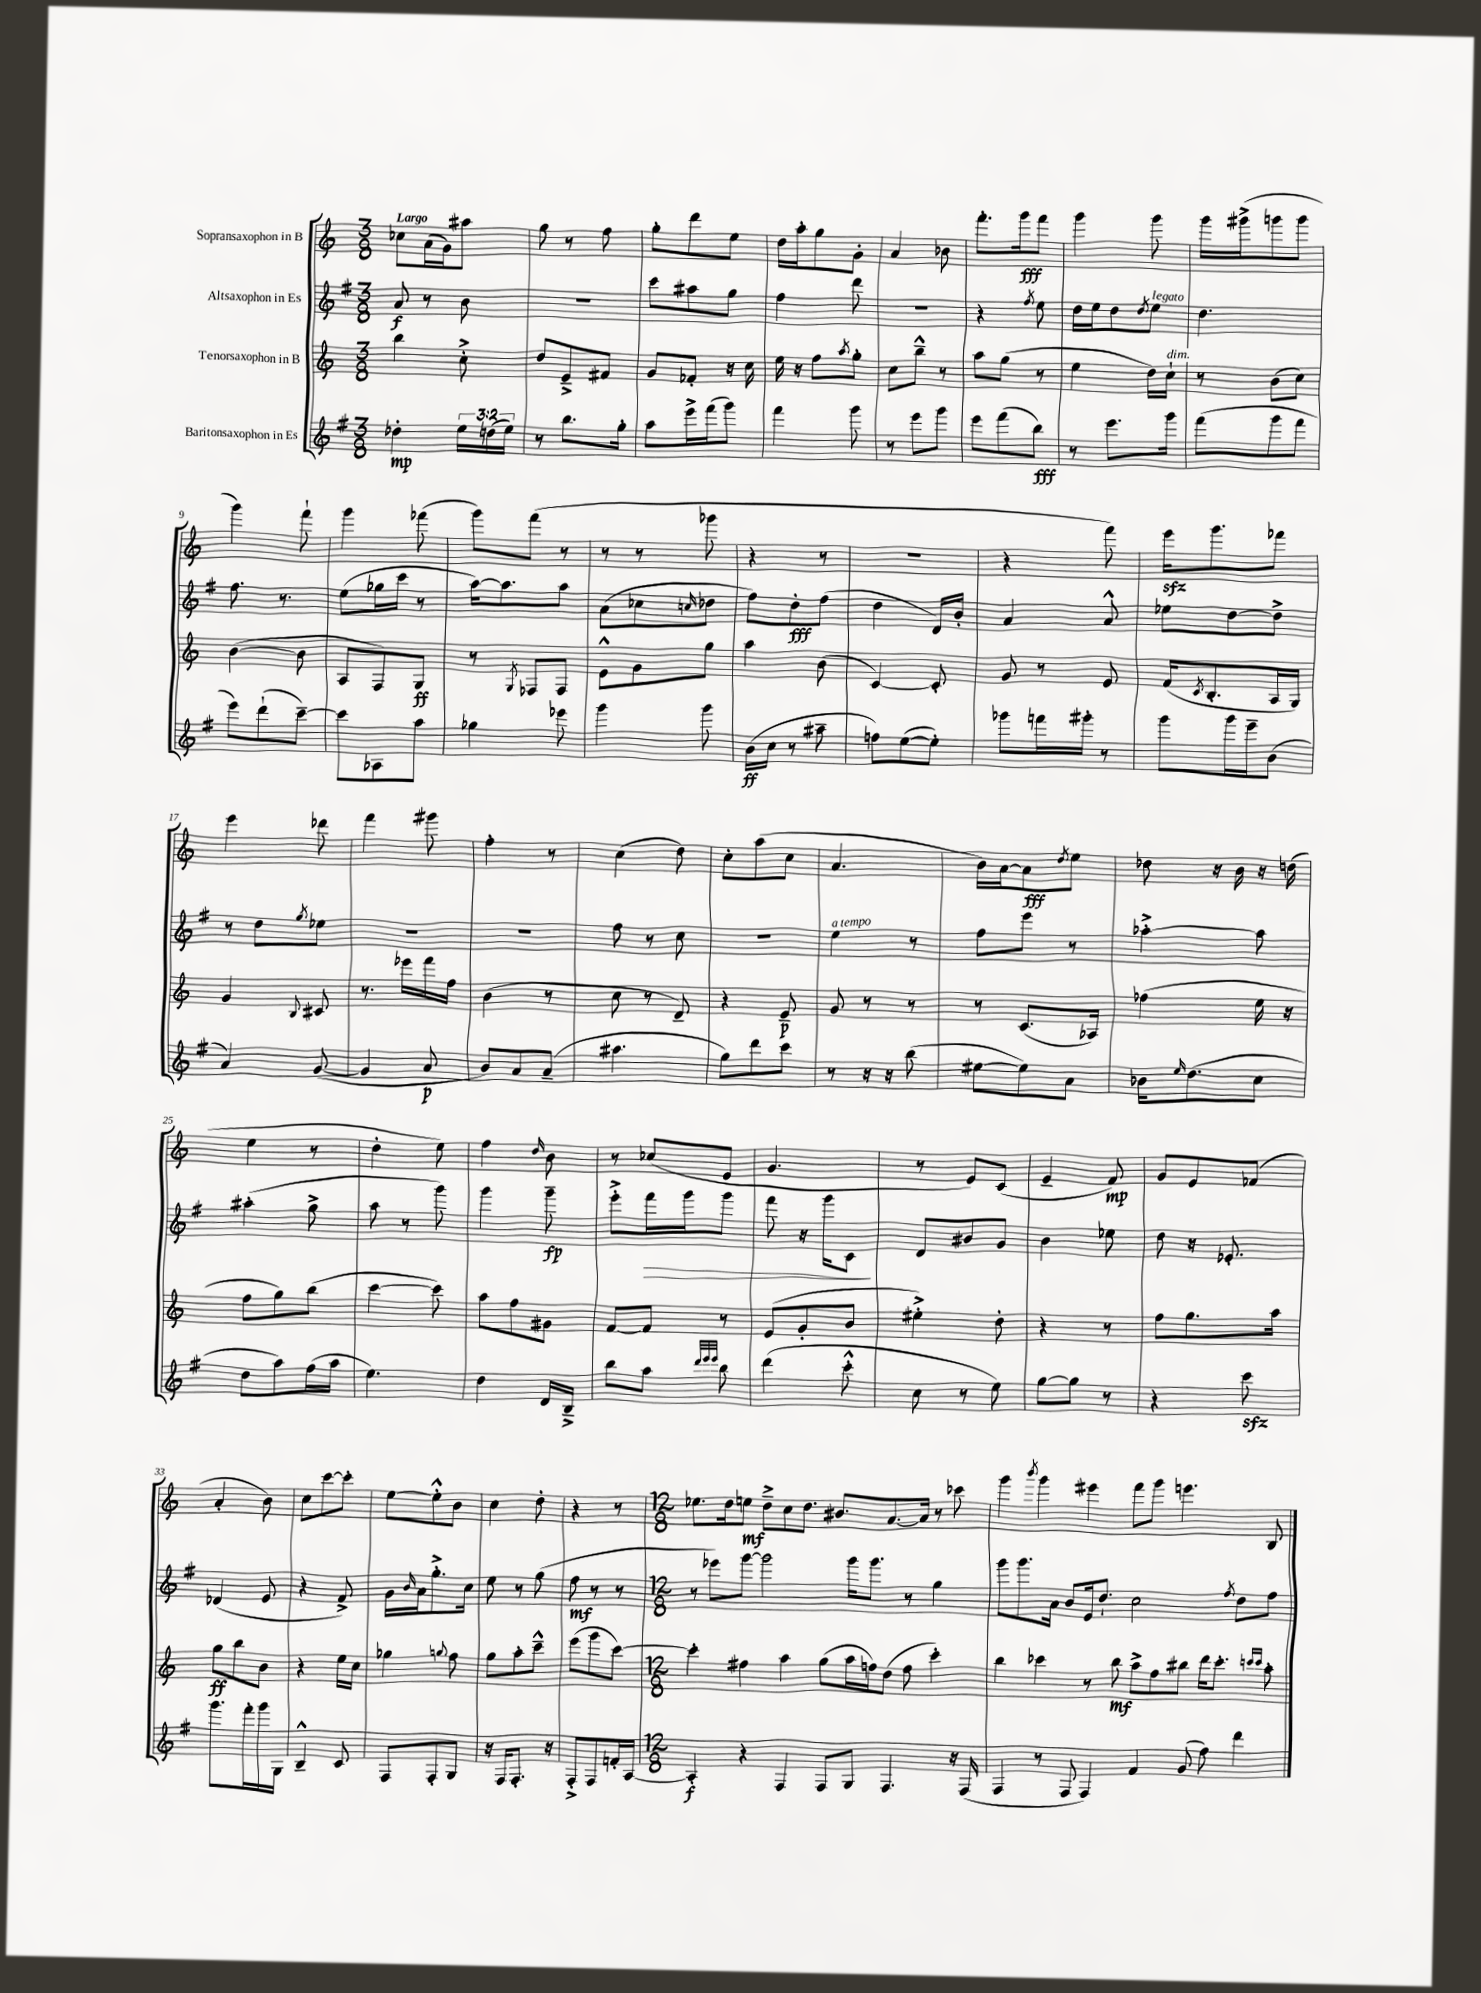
<<
\new StaffGroup <<
\new Staff = "s0" \with { instrumentName = "Sopransaxophon in B" } {
    \clef treble \key c \major \numericTimeSignature \time 3/8 \tempo "Largo"
    ces''8 a'16( g'16) ais''8 |
    g''8 r8 f''8 |
    g''8-. d'''8 e''8 |
    d''16 a''16-. g''8 g'8-. |
    a'4 bes'8 |
    f'''8.-. g'''16\fff f'''8 |
    g'''4 g'''8 |
    g'''16 gis'''16->( g'''8 g'''8 |
    g'''4) f'''8-! |
    g'''4 fes'''8( |
    g'''8) f'''8( r8 |
    r8 r8 ges'''8 |
    r4 r8 |
    R4. |
    r4 f'''8) |
    e'''16\sfz g'''8. fes'''8 |
    e'''4 des'''8 |
    f'''4 gis'''8 |
    f''4-. r8 |
    c''4( d''8) |
    c''8-. a''8( c''8 |
    a'4. |
    b'16) a'16~ a'8\fff \acciaccatura { d''8 } e''8 |
    des''8 r16 b'16 r16 d''16( |
    e''4 r8 |
    d''4-. e''8) |
    f''4 \grace { d''16 } b'8 |
    r8 ces''8( e'8 |
    g'4. |
    r8 e'8) c'8( |
    e'4-- f'8\mp) |
    g'8 e'8 fes'8( |
    a'4-. b'8) |
    c''8 c'''8~ c'''8-. |
    e''8~ e''8-.-^ b'8 |
    c''4 d''8-. |
    r4 r8 |
    \numericTimeSignature \time 12/8 ees''8. d''16 e''8\mf d''8---> c''8 d''8. bis'8. a'8.~ a'16 r8 ces'''8 |
    g'''4 \acciaccatura { b'''8 } g'''4 eis'''4 f'''8 g'''8 e'''4. b8 \bar "|." |
}
\new Staff = "s1" \with { instrumentName = "Altsaxophon in Es" } {
    \clef treble \key g \major \numericTimeSignature \time 3/8
    a'8\f r8 b'8 |
    R4. |
    c'''8 ais''8 g''8 |
    fis''4 d'''8 |
    R4. |
    r4 \acciaccatura { fis''8 } e''8 |
    d''16 e''16 d''8 \acciaccatura { d''8 } e''8^\markup { \italic "legato" } |
    d''4. |
    fis''8. r8. |
    e''8( ges''16 c'''16 r8 |
    a''16~) a''8. a''8 |
    a'8( ces''8 \grace { c''16 } des''8 |
    fis''8) d''8-.\fff fis''8( |
    d''4 d'16) b'16-. |
    a'4 a'8-^ |
    ees''8 d''8~ d''8-> |
    r8 d''8 \acciaccatura { g''8 } ees''8 |
    R4. |
    R4. |
    fis''8 r8 c''8 |
    R4. |
    e''4^\markup { \italic "a tempo" } r8 |
    fis''8 e'''8 r8 |
    aes''4~-.-> aes''8 |
    ais''4-.( g''8-> |
    a''8 r8 g'''8) |
    g'''4 g'''8--\fp |
    e'''8-.-> fis'''16\> g'''16 g'''8 |
    fis'''8 r16 g'''16 c'8\! |
    d'8 bis'8 g'8 |
    b'4 ees''8 |
    d''8 r16 ees'8.-. |
    des'4( e'8 |
    r4 fis'8->) |
    g'16 \grace { b'16 } a'16 g''8.-.-> c''16 |
    e''8 r8 g''8( |
    fis''8\mf r8 r8 |
    \numericTimeSignature \time 12/8 r8 ees'''8) g'''8~ g'''2 g'''16 g'''8. r8 g''4 |
    g'''8 g'''8. a'16 b'8 e'16 d''8.-! c''2 \acciaccatura { fis''8 } d''8 fis''8 \bar "|." |
}
\new Staff = "s2" \with { instrumentName = "Tenorsaxophon in B" } {
    \clef treble \key c \major \numericTimeSignature \time 3/8
    b''4 c''8-.-> |
    d''8 e'8---> fis'8 |
    g'8 fes'8-. r16 c''16 |
    e''16 r16 f''8 \acciaccatura { a''8 } g''8-. |
    c''8 b''8---^ r8 |
    a''8 g''8( r8 |
    e''4 d''16) c''16-!^\markup { \italic "dim." } |
    r8 b'8( c''8) |
    b'4~( b'8 |
    a8 f8) g8\ff |
    r8 \acciaccatura { g8 } fes8 fes8 |
    e'8-^ g'8 g''8 |
    a''4 b'8( |
    c'4~) c'8-. |
    g'8 r8 e'8 |
    f'16( \acciaccatura { c'8 } b8.-. a16 g16) |
    g'4 \appoggiatura { b8 } cis'8 |
    r8. ees'''16 f'''16 f''16 |
    b'4( r8 |
    c''8 r8 d'8--) |
    r4 e'8--\p |
    g'8 r8 r8 |
    r8 c'8.( aes16) |
    fes''4( e''16 r16 |
    f''8 g''8) b''8( |
    c'''4~ c'''8) |
    a''8 f''8 gis'8 |
    f'8~ f'8 r8 |
    e'8( g'8-. b'8 |
    eis''4-.->) d''8-. |
    r4 r8 |
    f''8 g''8. a''16 |
    g''8\ff b''8 b'8 |
    r4 e''16 c''16 |
    ges''4 \appoggiatura { g''8 } f''8 |
    g''8 a''8-. c'''8---^ |
    e'''8( g'''8 c'''8~) |
    \numericTimeSignature \time 12/8 c'''4-. fis''4 a''4 g''8( a''16 f''16) d''8( f''8 c'''4-.) |
    b''4 ces'''4 r8 b''8\mf a''8-> f''8 bis''8 d'''16 ces'''8.-. \grace { c'''16 c'''16 } a''8-. \bar "|." |
}
\new Staff = "s3" \with { instrumentName = "Baritonsaxophon in Es" } {
    \clef treble \key g \major \numericTimeSignature \time 3/8 \override Staff.TupletNumber.text = #tuplet-number::calc-fraction-text
    des''4-.\mp \tuplet 3/2 { e''16 d''16( e''16) } |
    r8 b''8. g''16-. |
    a''8 e'''16-> fis'''16( g'''8) |
    fis'''4 g'''8 |
    r8 e'''8 g'''8 |
    e'''8 fis'''8( b''8\fff) |
    r8 e'''8. g'''16 |
    fis'''8( g'''8 fis'''8 |
    e'''8) d'''8-!( c'''8~--) |
    c'''8 aes8 a''8 |
    ges''4 ees'''8 |
    g'''4 g'''8 |
    b'16\ff( c''16 r8 ais''8-- |
    f''8) e''8~( e''8-.) |
    ges'''8 f'''16 gis'''16-. r8 |
    g'''8 g'''16 e'''16-- b'8( |
    a'4) g'8~( |
    g'4 a'8\p |
    b'8) a'8 a'8--( |
    ais''4. |
    g''8) d'''8 c'''8 |
    r8 r16 r16 b''8( |
    eis''8~ eis''8) a'8 |
    bes'16 \grace { e''16 } d''8.( c''8 |
    d''8 a''8) fis''16( a''16 |
    e''4.) |
    d''4 d'16 b16---> |
    b''8 a''8 \grace { d'''32 e'''32 e'''32 } b''8 |
    d'''4( c'''8-.-^ |
    c''8 r8 e''8) |
    g''8~ g''8 r8 |
    r4 c'''8\sfz |
    g'''8. fis'''16-. g'''16 g16 |
    b4---^ c'8 |
    fis8 fis8-. g8 |
    r16 fis16 fis8.-. r16 |
    fis8-.-> fis8 f'16-. a16~ |
    \numericTimeSignature \time 12/8 a4-.\f r4 fis4 fis8 g8 fis4. r16 fis16( |
    fis4 r8 fis8 fis4) fis'4 g'8( fis''8) d'''4 \bar "|." |
}
>>
>>
